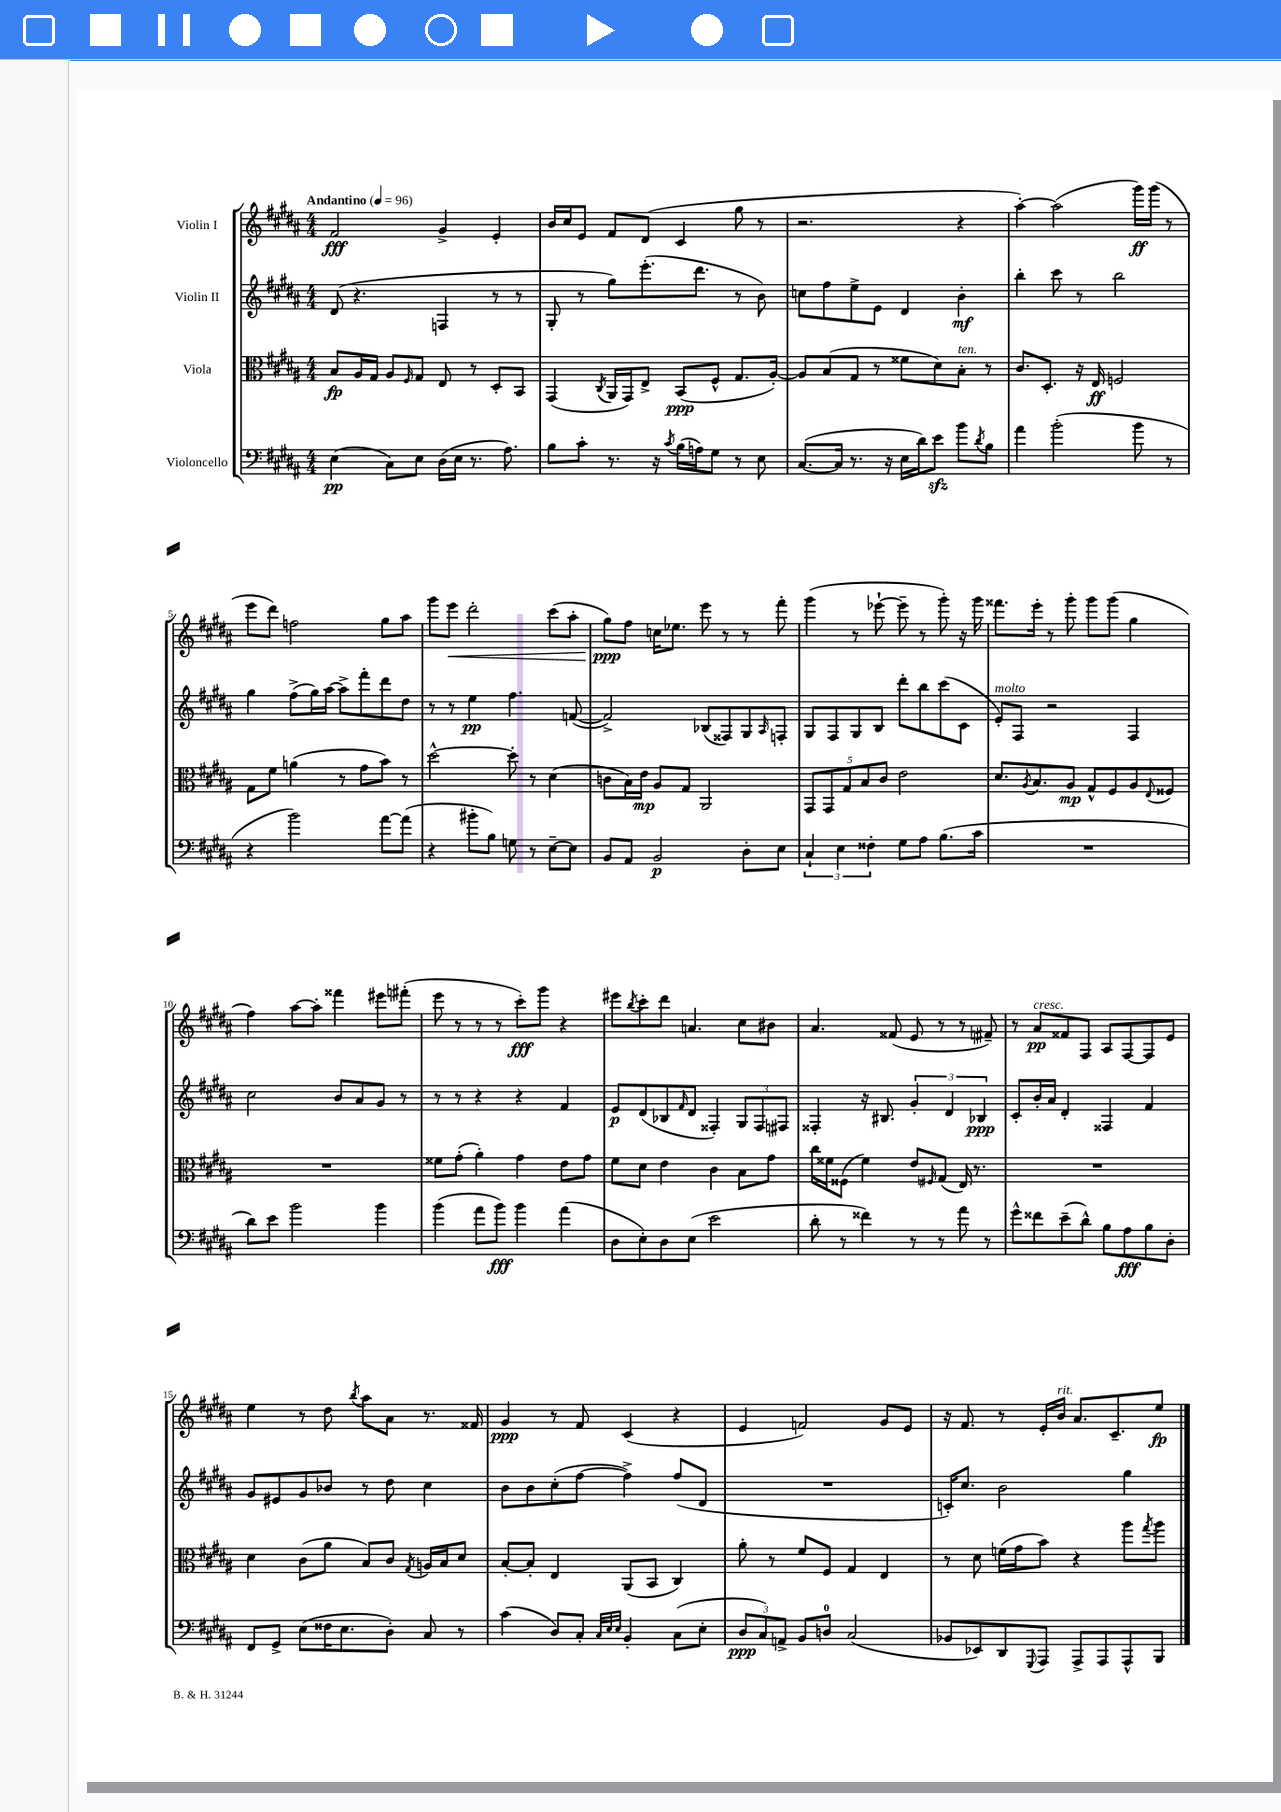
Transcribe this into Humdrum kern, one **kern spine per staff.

**kern	**kern	**kern	**kern
*staff4	*staff3	*staff2	*staff1
*clefF4	*clefC3	*clefG2	*clefG2
*k[f#c#g#d#a#]	*k[f#c#g#d#a#]	*k[f#c#g#d#a#]	*k[f#c#g#d#a#]
*M4/4	*M4/4	*M4/4	*M4/4
*MM96	*MM96	*MM96	*MM96
(4E\	8B/L	(8d#/	2f#/
.	16A#/L	4.r	.
.	16G#/JJ	.	.
8C#\L)	8A#/L	.	.
.	16qqF#/	.	.
8E\J	8G#/J	.	.
(16D#\LL	8E/	4F/	4g#^/
16E\JJ	.	.	.
8.r	8r	.	.
.	8D#'/L	8r	4e'/
8.A#\)	.	.	.
.	8BB/J	8r	.
=	=	=	=
8B\L	(4GG#/	8G#'/	16b/LL
.	.	.	16cc#/J
8c#'\J	.	8r	8e/J
.	8qC#/	.	.
8.r	16AA#/LL	8gg#\L)	8f#/L
.	16GG#/J)	.	.
.	8E^/J	(8.eee'\	(8d#/J
16r	.	.	.
8qc#/	.	.	.
(16B\LL	(8BB/L	.	4c#/
16A\J)	.	8.ddd#\J	.
8G#\J	8F#^^/J	.	.
8r	8.G#/L	8r	8gg#\
8E\	.	8b\)	8r
.	[16A#'/Jk)	.	.
=	=	=	=
([8.C#/L	8A#/]L	8cc\L	2.r
.	(8B/	8ff#\	.
16C#/]Jk	.	.	.
8.r	8G#/J	8ee^\	.
.	8r	8e\J	.
16r	.	.	.
16E\LL	8f##\L	4d#/	.
16d#\J)	.	.	.
8e\J	8d#\)	.	.
8b\L	8B'\J	4b'\	4r
8qd#/	.	.	.
8B\J	8r	.	.
=	=	=	=
4a#\	8.c#/L	4bb'\	[4aa#'\)
.	8.D#'/J	.	.
(2b'\	.	8ccc#\	(2aa#\]
.	16r	8r	.
.	16E/	.	.
.	2F/	2bb\	.
8b\	.	.	16ggg#\LL)
.	.	.	(16ggg#\JJ
8r	.	.	8r
=	=	=	=
4r	8G#\L	4gg#\	8eee\L
.	8f#\J	.	8ddd#\J)
2b\)	(4a\	(8ff#^\L	2ff\
.	.	16gg#\L)	.
.	.	[16aa#\JJ	.
.	8r	8aa#^\]L	.
.	8g#\L	8fff#'\	.
[8a#\L	8b\J)	8ddd#\	8gg#\L
(8a#\]J	8r	8dd#\J	8aa#\J
=	=	=	=
4r	[2dd#^^\	8r	8ggg#\L
.	.	8r	8eee\J
8b#'\L	.	4ee\	2ddd#'\
8B\J)	.	.	.
8G\	8dd#'\]	4.ff#\	.
8r	8r	.	.
[8E~\L	(4d#\	.	(8ccc#\L
8E\]J	.	([8f/	8aa#'\J
=	=	=	=
8BB/L	8c\L	2f^/])	8gg#\L)
8AA#/J	16B\L)	.	8ff#\J
.	16e\JJ	.	.
2BB/	8A#/L	.	16cc\LK
.	.	.	8.ee-\J
.	8G#/J	.	.
.	2AA#/	(8B-/L	8eee\
.	.	8F##/)	8r
8D#'\L	.	8G#/	8r
.	.	16qqA#/	.
8E\J	.	8F'/J	8fff#'\
=	=	=	=
6C#`/	10GG#/L	8G#/L	(4ggg#\
.	10GG#/	.	.
.	.	8F#/	.
6E\	.	.	.
.	10G#/	.	.
.	.	8G#/	8r
.	10B/	.	.
6F##'\	.	.	.
.	.	8B/J	[8eee-`\
.	10c#/J	.	.
8G#\L	2e\	8ddd#'\L	8eee-~\]
8A#\J	.	8bb\	8r
(8.B\L	.	(8ccc#\	8ggg#'\)
.	.	8c#\J	16r
16c#\Jk	.	.	16ggg#\
=	=	=	=
1r	8.d#/L	8e'/L)	8.fff##\L
.	.	8F#/J	.
.	8qA#/	.	.
.	8.B/	.	16eee'\Jk
.	.	2r	8r
.	8A#/J	.	8ggg#'\
.	8G#^^/L	.	8ggg#\L
.	8F#/	.	(8ggg#\J
.	8A#/	4F#/	4gg#\
.	8qqE/	.	.
.	8F##/J	.	.
=	=	=	=
8d#\L)	1r	2cc#\	4ff#\)
8e\J	.	.	.
2b\	.	.	[8aa#\L
.	.	.	8aa#'\]J
.	.	8b/L	4fff##\
.	.	8a#/	.
4b\	.	8g#/J	8eee#\L
.	.	8r	(8fff#'\J
=	=	=	=
(4b\	8f##\L	8r	8eee\
.	(8g#'\J	8r	8r
8a#\L	4a#'\)	4r	8r
8b\J)	.	.	8r
4b\	4g#\	4r	8ccc#'\L)
.	.	.	8ggg#\J
(4a#\	8e\L	4f#/	4r
.	8g#\J	.	.
=	=	=	=
8D#\L	8f#\L	8e/L	8eee#\L
.	.	.	8qbb/
8E'\)	8d#\J	(8d#/	8ccc#'\
8D#\	4e\	8B-/	8ddd#\J
.	.	16qqf#/	.
(8E\J	.	8d#/J	4.a/
2e\	4c#\	4F##'/)	.
.	8B\L	12G#/L	8cc#\L
.	.	12F##/	.
.	8g#\J	.	8b#\J
.	.	12F#/J	.
=	=	=	=
8d#'\	16cc#\LL	4F##'/	4.a#/
.	16f##\J	.	.
8r	(8F##\J	.	.
4f##\)	4f##\)	16r	.
.	.	8.B#/	.
.	.	.	(8f##/
8r	8e/L	6g#'/	8e/
.	16qqF#/	.	.
8r	(8G#/J	.	8r
.	.	6d#/	.
8a#\	16E/)	.	8r
.	8.r	.	.
.	.	6B-/	.
8r	.	.	8f#~/)
=	=	=	=
8g#^^\L	1r	8c#'/L	8r
8f##\	.	16b'/L	8a#/L
.	.	16a#/JJ	.
(8e~\	.	4d#'/	8f##/
8d#^^\J)	.	.	8F#/J
8B\L	.	4F##/	8A#/L
8A#\	.	.	[8F#/
8B\	.	4f#/	8F#/]
8D#'\J	.	.	8e/J
=	=	=	=
8FF#/L	4d#\	8g#/L	4ee\
8GG#^/J	.	8e#/	.
(8E\L	(8c#\L	8g#/	8r
16F##\K	8a#\J	8b-/J	8dd#\
8.E\	.	.	.
.	.	.	8qbb/
.	8B/L)	8r	8aa#\L
8D#'\J)	8c#/J	8dd#\	8a#\J
.	8qG#/	.	.
8C#/	16A/LL	4cc#\	8.r
.	16B/J	.	.
8r	8d#/J	.	.
.	.	.	16f##/
=	=	=	=
(4c#\	[8B'/L	8b\L	4g#/
.	8B'/]J	8b\	.
8D#/L)	4E/	(8cc#'\	8r
8C#'/J	.	[8ff#\J	8f#/
32qqC#/LLL	.	.	.
32qqE/	.	.	.
32qqE/JJJ	.	.	.
4BB'/	(8AA#/L	4ff#^\])	(4c#/
.	8BB/J	.	.
(8C#\L	4C#/)	(8ff#/L	4r
8E'\J	.	8d#/J	.
=	=	=	=
12D#/L	8a#'\	1r	4e/
12C#/)	.	.	.
.	8r	.	.
12AA^/J	.	.	.
8BB/L	8f#/L	.	2f/)
8D/J	8F#/J	.	.
(2C#/	4G#/	.	.
.	4E/	.	8g#/L
.	.	.	8e/J
=	=	=	=
8BB-/L	8r	16c'/LK)	16r
.	.	8.cc#/J	8.f#/
8EE-/)	8d#\	.	.
8DD#/	(16f\LL	2b\	8r
.	16g#\J	.	.
8qqGGG#/	.	.	.
8AAA#/J	8b\J)	.	16e'/LL
.	.	.	16b/JJ
8AAA#^/L	4r	.	8.a#/L
8AAA#/	.	.	.
.	.	.	8.c#~/
8AAA#^^/	8aa#\L	4gg#\	.
.	8qgg#/	.	.
8BBB/J	8aa#\J	.	8ee/J
==	==	==	==
*-	*-	*-	*-
